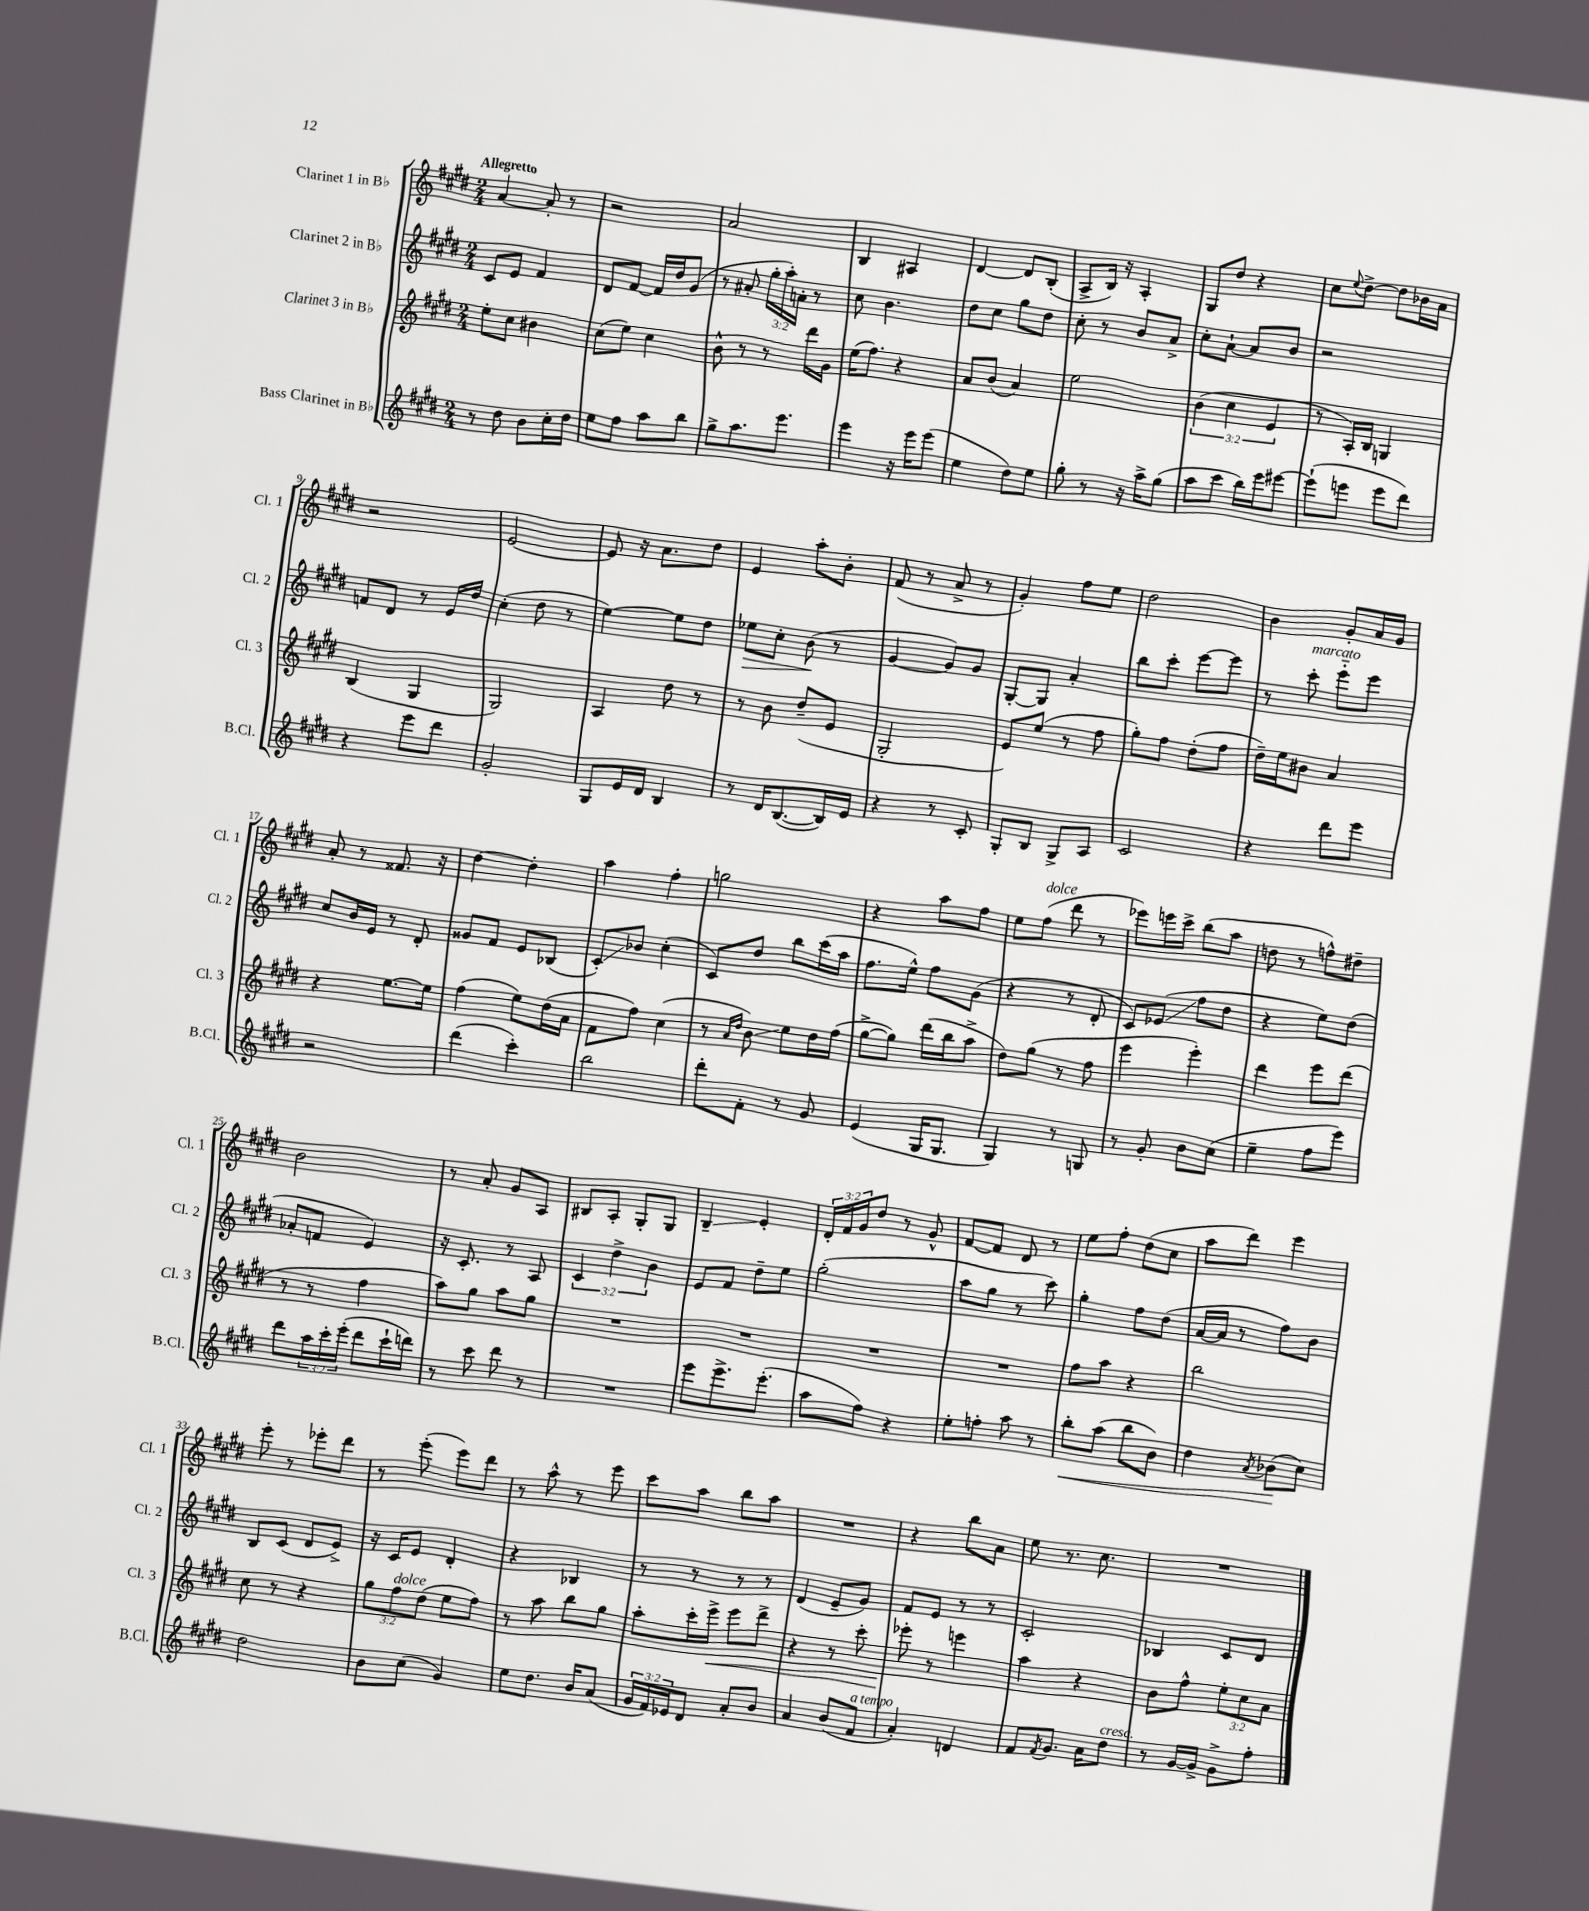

**kern	**kern	**kern	**kern
*staff4	*staff3	*staff2	*staff1
*clefG2	*clefG2	*clefG2	*clefG2
*k[f#c#g#d#]	*k[f#c#g#d#]	*k[f#c#g#d#]	*k[f#c#g#d#]
*M2/4	*M2/4	*M2/4	*M2/4
8r	8ee'\L	8c#/L	[4a/
8dd#\	8cc#\J	8e/J	.
8b\L	4b#\	4f#/	8a'/]
16cc#'\L	.	.	8r
16dd#\JJ	.	.	.
=	=	=	=
8ee\L	(8cc#\L	8d#/L	2r
8ff#\J	8ee\J)	[8f#/J	.
8aa\L	4cc#\	16f#/]LL	.
.	.	16dd#/J	.
8bb\J	.	(8g#/J	.
=	=	=	=
8gg#^\L	8b^^\	8r	2a/
8.aa\	8r	8a#'/	.
.	8r	24gg#'\LL	.
.	.	24aa'\)	.
8.eee\J	.	.	.
.	.	24a'\JJ	.
.	16ddd#\LL	8r	.
.	16g#\JJ	.	.
=	=	=	=
4eee\	(16ee\LK	8cc#\	4B/
.	8.ff#\J)	.	.
.	.	4.b\	.
16r	4r	.	4A#/
16eee\LK	.	.	.
(8eee\J	.	.	.
=	=	=	=
4ee\	8a/L	8dd#\L	[4d#/
.	(8b/J	8cc#\J	.
8dd#\L)	4a/)	8gg#\L	8d#/]L
8ee\J	.	8dd#\J	(8B'/J
=	=	=	=
8gg#'\	2ee\	8cc#'\	8A^/L
8r	.	8r	16B/Jk)
.	.	.	16r
16r	.	8b/L	4A'/
16aa^\LK	.	.	.
(8gg#\J	.	8a^/J	.
=	=	=	=
8aa\L	(6b\	8cc#'\L	8G#/L
8ccc#\J	.	[8a`\J	8dd#/J
.	6cc#\	.	.
16bb\LL)	.	8a/]L	4r
16eee\J	.	.	.
.	6e/	.	.
[8eee#\J	.	8b/J	.
=	=	=	=
(8eee#`\]L	8r	2r	8cc#\L
.	.	.	8qqee/
8eee\J	16A'/LL)	.	[8dd#^\J
.	16B/JJ	.	.
8eee\L	4G/	.	8dd#\]L
8ddd#\J)	.	.	16b-\L
.	.	.	16a\JJ
=	=	=	=
4r	(4B/	8f/L	2r
.	.	8d#/J	.
8eee\L	4G#/	8r	.
8ddd#\J	.	16e/LL	.
.	.	16dd#/JJ	.
=	=	=	=
2g#'/	2G#/)	(4cc#'\	[2e/
.	.	8dd#\	.
.	.	8r	.
=	=	=	=
8G#/L	4A/	[4ee\)	8e/]
16e/L	.	.	16r
16d#/JJ	.	.	8.a\L
4B/	8dd#\	8ee\]L	.
.	8r	8dd#\J	8dd#\J
=	=	=	=
8r	8r	8ee-\L	4e/
16d#/LK	8b\	8cc#'\J	.
([8.B/	.	.	.
.	(8dd#~/L	(8b\	8aa'\L
16B/]L)	8e/J	8r	8b'\J
16e/JJ	.	.	.
=	=	=	=
4r	2G#'/	[4g#/	(8f#/
.	.	.	8r
8r	.	8g#/]L)	8a^/
8c#'/	.	8g#/J	8r
=	=	=	=
8G#'/L	8e/L)	[8G#'/L	4g#'/)
8B/J	(8ee/J	8G#/]J	.
8G#^/L	8r	4a'/	8ff#\L
8A/J	8ff#\	.	8ee\J
=	=	=	=
2c#/	8gg#'\L)	8bb\L	2dd#\
.	8ff#\J	8ccc#'\J	.
.	(8dd#'\L	[8eee\L	.
.	8ff#\J	8eee\]J	.
=	=	=	=
4r	16dd#~\LL)	8r	4b\
.	16ee\J	.	.
.	8b#\J	8ccc#'\	.
8ddd#\L	4a/	8eee'~\L	8g#'/L
8eee\J	.	8eee\J	16a/L
.	.	.	16g#/JJ
=	=	=	=
2r	4r	8cc#/L	8a'/
.	.	16b/L	8r
.	.	16e/JJ	.
.	[8.ee\L	8r	8.f##/
.	.	8d#'/	.
.	16ee\]Jk	.	16r
=	=	=	=
(4ddd#\	(4ff#\	8g##/L	[4dd#\
.	.	8f#/J	.
4ccc#'\)	8ee\L)	8e/L	4dd#'\]
.	(16dd#\L	(8B-/J	.
.	16a\JJ	.	.
=	=	=	=
2bb\	8f#\L	8c#'/L)	4aa\
.	8ff#\J)	8b-/J	.
.	(4cc#\	(4cc#'\	4ff#'\
=	=	=	=
8ddd#'\L	8r	8c#/L)	2gg\
.	16qqa/LL	.	.
.	16qqdd#/JJ	.	.
8f#'\J	8b\)	8dd#/J	.
8r	8ee\L	8bb\L	.
8g#/	16dd#\L	(16ccc#\L	.
.	(16ff#\JJ	16aa\JJ	.
=	=	=	=
(4e/	[8gg#^\L	8.ff#\L	4r
.	8gg#\]J)	.	.
.	.	16ee^^\Jk)	.
16G#/LK	(16ddd#\LL	8ff#\L	8aa\L
8.G#/J	16bb\J	.	.
.	8aa^\J	(8g#\J	8ff#\J
=	=	=	=
4G#/)	8dd#\L)	4r	8ee\L
.	(8gg#\J	.	(8ff#\J
8r	8r	8r	8ddd#\
8G/	8ff#\	8d#'/	8r
=	=	=	=
8r	4eee\	8c#/L)	8eee-\L)
8g#'/	.	(8e-/J	16eee\L
.	.	.	16ccc#^\JJ
8b\L	4eee'\)	8ff#\L	(8bb\L
(8cc#\J	.	8dd#\J	8aa\J
=	=	=	=
4ee~\	4ddd#\	4r	8dd\
.	.	.	8r
8ff#\L	8eee\L	8ee\L)	8ff^^\L)
8eee\J)	(8ddd#\J	(8dd#\J	8dd#~\J
=	=	=	=
8ddd#\L	8r	8a-'/L	2b\
24aa\L	8r	8f/J	.
24ccc#'\	.	.	.
(24eee'\JJ	.	.	.
8ddd#\L	4ff#\	4e/)	.
16ccc#`\L	.	.	.
16ddd\JJ)	.	.	.
=	=	=	=
8r	8aa\L)	16r	8r
.	.	8.c#'/	.
8ccc#\	8gg#\J	.	8a'/
8ddd#\	8aa\L	8r	8g#/L
8r	8gg#\J	8A/	8A/J
=	=	=	=
2r	2r	6c#/	8B#/L
.	.	.	8A'/J
.	.	6dd#^\	.
.	.	.	8G#'/L
.	.	6b\	.
.	.	.	8G#/J
=	=	=	=
8eee\L	2r	8e/L	4B~/
8.eee^\	.	8f#/J	.
.	.	8dd#~\L	4e'/
(8.eee'\J	.	.	.
.	.	8ee\J	.
=	=	=	=
8aa\L	2r	(2gg#'\	24d#'/LL
.	.	.	24f#/
.	.	.	24g#/J
8ff#\J)	.	.	8dd#/J
4r	.	.	8r
.	.	.	8g#^^/
=	=	=	=
8ee'\L	2r	8aa\L	[8f#/L
8ff'\J	.	8gg#\J	8f#/]J
8aa\	.	8r	8d#/
8r	.	8ccc#\)	8r
=	=	=	=
8bb'\L	8ff#\L	4gg#'\	8ee\L
(8aa\J	8aa\J	.	8ff#'\J
8bb\L	4r	8ff#\L	(8dd#\L
8b\J)	.	(8dd#\J	8cc#\J
=	=	=	=
4dd#\	2bb\	[16a/LL	8aa\L
.	.	16a/]JJ	.
.	.	8r	8ddd#\J)
8qa/	.	.	.
(8b-\L	.	8ff#\L)	4eee\
8cc#\J)	.	8b\J	.
=	=	=	=
2dd#\	8cc#\	8B/L	8eee'\
.	8r	(8c#/J	8r
.	4r	8d#/L	8eee-'\L
.	.	8e^/J)	8ddd#\J
=	=	=	=
8b\L	12gg#\L	16r	8r
.	.	16c#/LK	.
.	12ff#\	.	.
(8cc#\J	.	8e/J	(8eee'\
.	(12dd#\J	.	.
4g#/)	8ee\L	4d#'/	8eee\L)
.	8ff#\J)	.	8ddd#\J
=	=	=	=
8ee\L	8r	4r	8r
8.dd#\J	8aa\	.	8aa^^\
.	8bb\L	4B-/	8r
16b/LK	.	.	.
(8a/J	8gg#\J	.	8eee\
=	=	=	=
24g#/LL	8aa'\L	8r	8ccc#\L
24f#/)	.	.	.
24e-/J	.	.	.
8d#/J	16ccc#'\L	8r	8aa\J
.	16eee^\JJ	.	.
8a'/L	8eee\L	8r	8bb\L
8b/J	8ddd#^\J	8r	8aa\J
=	=	=	=
4a/	4r	(4d#/	2r
(8b/L	8r	8e~/L	.
8f#/J	8ccc#'\	8g#/J)	.
=	=	=	=
4a'/)	8eee-'\	8f#/L	4r
.	8r	8e/J	.
4d/	4eee\	8r	8bb\L
.	.	8r	8a\J
=	=	=	=
8f#/L	4aa\	2c#'/	8ee\
8qf#/	.	.	.
8.g#/J	.	.	8.r
.	4r	.	.
16a\LK	.	.	8.cc#\
8dd#\J	.	.	.
=	=	=	=
8r	8b\L	4B-/	2r
[16g#/LL	8ff#^^\J	.	.
16g#^/]JJ	.	.	.
8g#^\L	12ee'\L	8c#/L	.
.	12cc#\	.	.
8ff#'\J	.	8d#/J	.
.	12a\J	.	.
==	==	==	==
*-	*-	*-	*-
